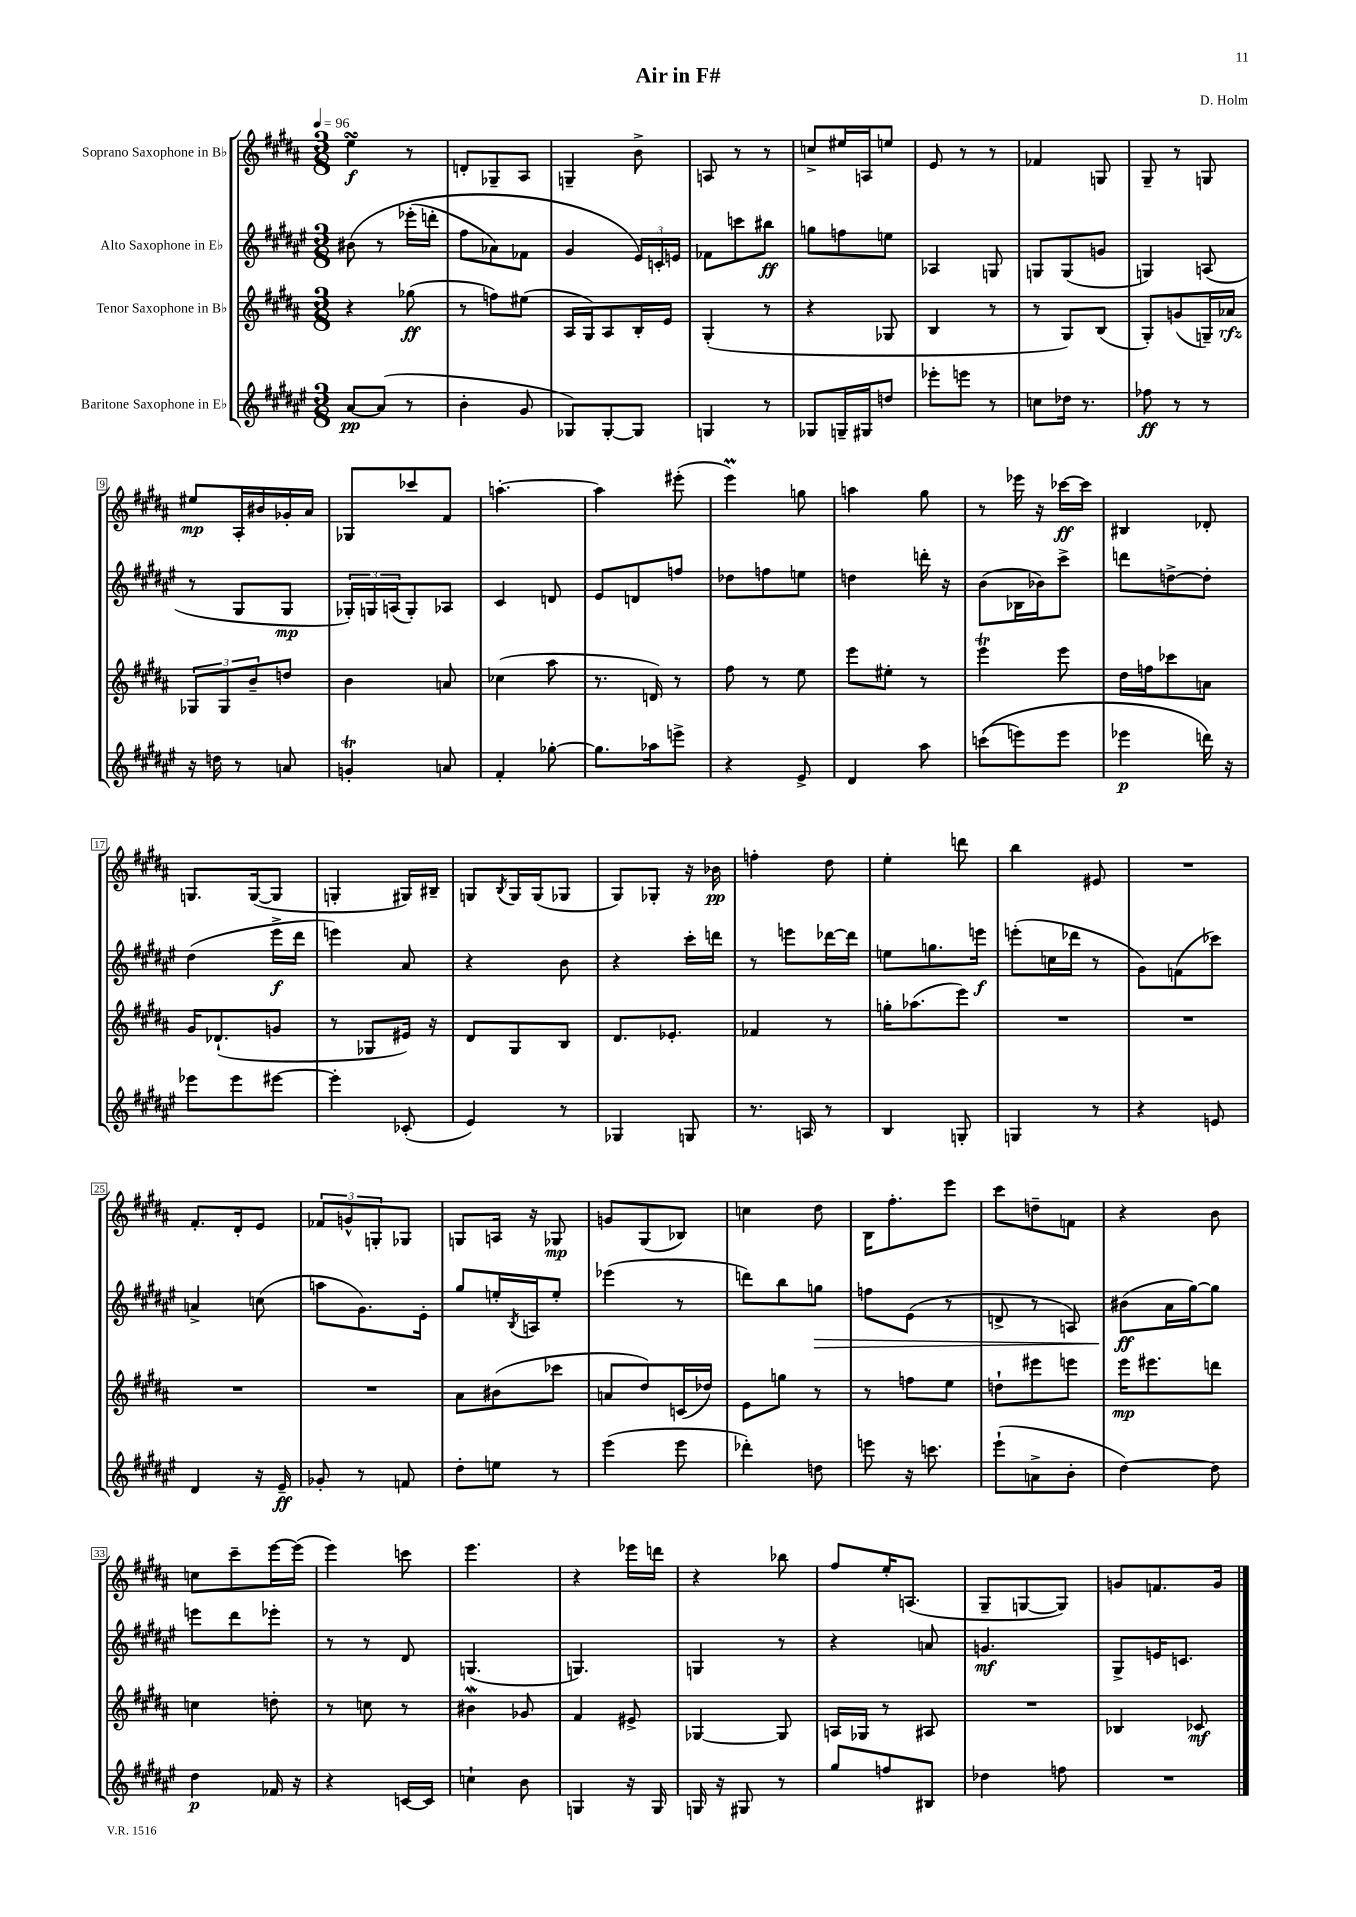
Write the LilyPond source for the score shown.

\header { title = "Air in F#" composer = "D. Holm" }
<<
\new StaffGroup <<
\new Staff = "s0" \with { instrumentName = "Soprano Saxophone in Bb" } {
    \clef treble \key b \major \numericTimeSignature \time 3/8 \tempo 4 = 96
    e''4\turn\f r8 |
    d'8-. ges8-- ais8 |
    g4-- b'8-> |
    a8 r8 r8 |
    c''8-> eis''16 a16 e''8 |
    e'8 r8 r8 |
    fes'4 g8 |
    gis8-- r8 g8 |
    eis''8\mp ais16-. bis'16 ges'16-. ais'16 |
    ges8 ces'''8 fis'8 |
    a''4.~-. |
    a''4 eis'''8-.( |
    e'''4\prall) g''8 |
    a''4 gis''8 |
    r8 ees'''16 r16 ces'''16~\ff ces'''16 |
    bis4 des'8-. |
    g8. g16~( g8 |
    g4-. gis16) bis16-- |
    g8 \acciaccatura { b8 } g16 g16( ges8 |
    gis8) ges8-. r16 bes'16\pp |
    f''4-. dis''8 |
    e''4-. d'''8 |
    b''4 eis'8 |
    R4. |
    fis'8.-. dis'16-. e'8 |
    \tuplet 3/2 { fes'8 g'8-^ g8-. } ges8 |
    g8 a16 r16 ges8\mp |
    g'8 gis8( bes8) |
    c''4 dis''8 |
    b16 fis''8.-. e'''8 |
    cis'''8 d''8-- f'8 |
    r4 b'8 |
    c''8 cis'''8-- e'''16~ e'''16( |
    e'''4) c'''8 |
    e'''4. |
    r4 ees'''16 d'''16 |
    r4 bes''8 |
    fis''8 e''16-. a8.( |
    gis8-- g8~ g8) |
    g'8 f'8. g'16 \bar "|." |
}
\new Staff = "s1" \with { instrumentName = "Alto Saxophone in Eb" } {
    \clef treble \key fis \major \numericTimeSignature \time 3/8
    bis'8\( r8 ees'''16-.( d'''16-. |
    fis''8 aes'8) fes'8 |
    gis'4 \tuplet 3/2 { eis'16\) c'16-. e'16 } |
    fes'8 c'''8 bis''8\ff |
    g''8 f''8 e''8 |
    aes4 g8 |
    g8 g8( g'8 |
    g4) a8( |
    r8 gis8 gis8\mp |
    \tuplet 3/2 { ges16-.) g16 a16( } g8-.) aes8 |
    cis'4 d'8 |
    eis'8 d'8 f''8 |
    des''8 f''8 e''8 |
    d''4 d'''16-. r16 |
    b'8( bes16 bes'16) cis'''8-> |
    d'''8 d''8~-> d''8-. |
    dis''4( eis'''16->\f dis'''16 |
    e'''4) ais'8 |
    r4 b'8 |
    r4 cis'''16-. d'''16 |
    r8 e'''8 des'''16~ des'''16 |
    e''8 g''8. e'''16\f |
    e'''8-.( c''16 des'''16 r8 |
    gis'8) f'8( ces'''8) |
    a'4-> c''8( |
    a''8 gis'8.) eis'16-. |
    gis''8 e''16-. \acciaccatura { b8 } a16 e''8-. |
    ees'''4( r8 |
    d'''8) b''8 g''8\> |
    f''8 eis'8( r8 |
    d'8-> r8 a8) |
    bis'8\ff\!( ais'16 gis''16~) gis''8 |
    e'''8 dis'''8 ees'''8-. |
    r8 r8 dis'8 |
    g4.( |
    g4.) |
    g4 r8 |
    r4 a'8 |
    g'4.\mf |
    gis8-> e'16 c'8. \bar "|." |
}
\new Staff = "s2" \with { instrumentName = "Tenor Saxophone in Bb" } {
    \clef treble \key b \major \numericTimeSignature \time 3/8
    r4 ges''8\ff( |
    r8 f''8) eis''8( |
    ais16 gis16) ais8 b16-. e'16 |
    gis4-.( r8 |
    r4 ges8 |
    b4 r8 |
    r8 gis8) b8( |
    gis8-.) g'8( g16--) aes'16\rfz |
    \tuplet 3/2 { ges8 ges8 b'8-- } d''8 |
    b'4 a'8 |
    ces''4( ais''8 |
    r8. d'16) r8 |
    fis''8 r8 e''8 |
    e'''8 eis''8-. r8 |
    e'''4\trill e'''8 |
    dis''16 f''16 ces'''8 a'8 |
    gis'16 des'8.-!( g'8 |
    r8 ges8 eis'16) r16 |
    dis'8 gis8 b8 |
    dis'8. ees'8.-. |
    fes'4 r8 |
    g''16-. aes''8.( e'''8) |
    R4. |
    R4. |
    R4. |
    R4. |
    ais'8 bis'8( ces'''8 |
    a'8 dis''8) c'16( des''16) |
    e'8 g''8 r8 |
    r8 f''8 e''8 |
    d''8-! eis'''8 e'''8 |
    e'''16\mp eis'''8. d'''8 |
    c''4 d''8-. |
    r8 c''8 r8 |
    bis'4\mordent ges'8 |
    fis'4 eis'8-> |
    ges4~ ges8 |
    a16 ges16 r8 ais8 |
    R4. |
    bes4 ces'8\mf \bar "|." |
}
\new Staff = "s3" \with { instrumentName = "Baritone Saxophone in Eb" } {
    \clef treble \key fis \major \numericTimeSignature \time 3/8
    ais'8~\pp ais'8( r8 |
    b'4-. gis'8 |
    ges8) ges8~-. ges8 |
    g4 r8 |
    ges8 g16-- gis16 d''8 |
    ees'''8-. e'''8 r8 |
    c''8 des''16 r8. |
    fes''8\ff r8 r8 |
    r16 d''16 r8 a'8 |
    g'4-.\trill a'8 |
    fis'4-. ges''8~-. |
    ges''8. aes''16 e'''8-> |
    r4 eis'8-> |
    dis'4 ais''8 |
    c'''8(\( e'''8) e'''8 |
    ees'''4\p d'''16\) r16 |
    ees'''8 ees'''8 eis'''8~ |
    eis'''4-. ces'8-.( |
    eis'4) r8 |
    ges4 g8 |
    r8. a16 r8 |
    b4 g8-. |
    g4 r8 |
    r4 e'8 |
    dis'4 r16 eis'16--\ff |
    ges'8-. r8 f'8 |
    dis''8-. e''8 r8 |
    eis'''4( eis'''8 |
    des'''4-.) d''8 |
    e'''8 r16 c'''8. |
    eis'''8-!( a'8-> b'8-. |
    dis''4~) dis''8 |
    dis''4\p fes'16 r16 |
    r4 c'16~ c'16 |
    c''4-! b'8 |
    g4 r16 g16 |
    g16 r16 gis8 r8 |
    gis''8 f''8 bis8 |
    des''4 f''8 |
    R4. \bar "|." |
}
>>
>>
\layout { \context { \Score \override BarNumber.stencil = #(make-stencil-boxer 0.1 0.3 ly:text-interface::print) } }
